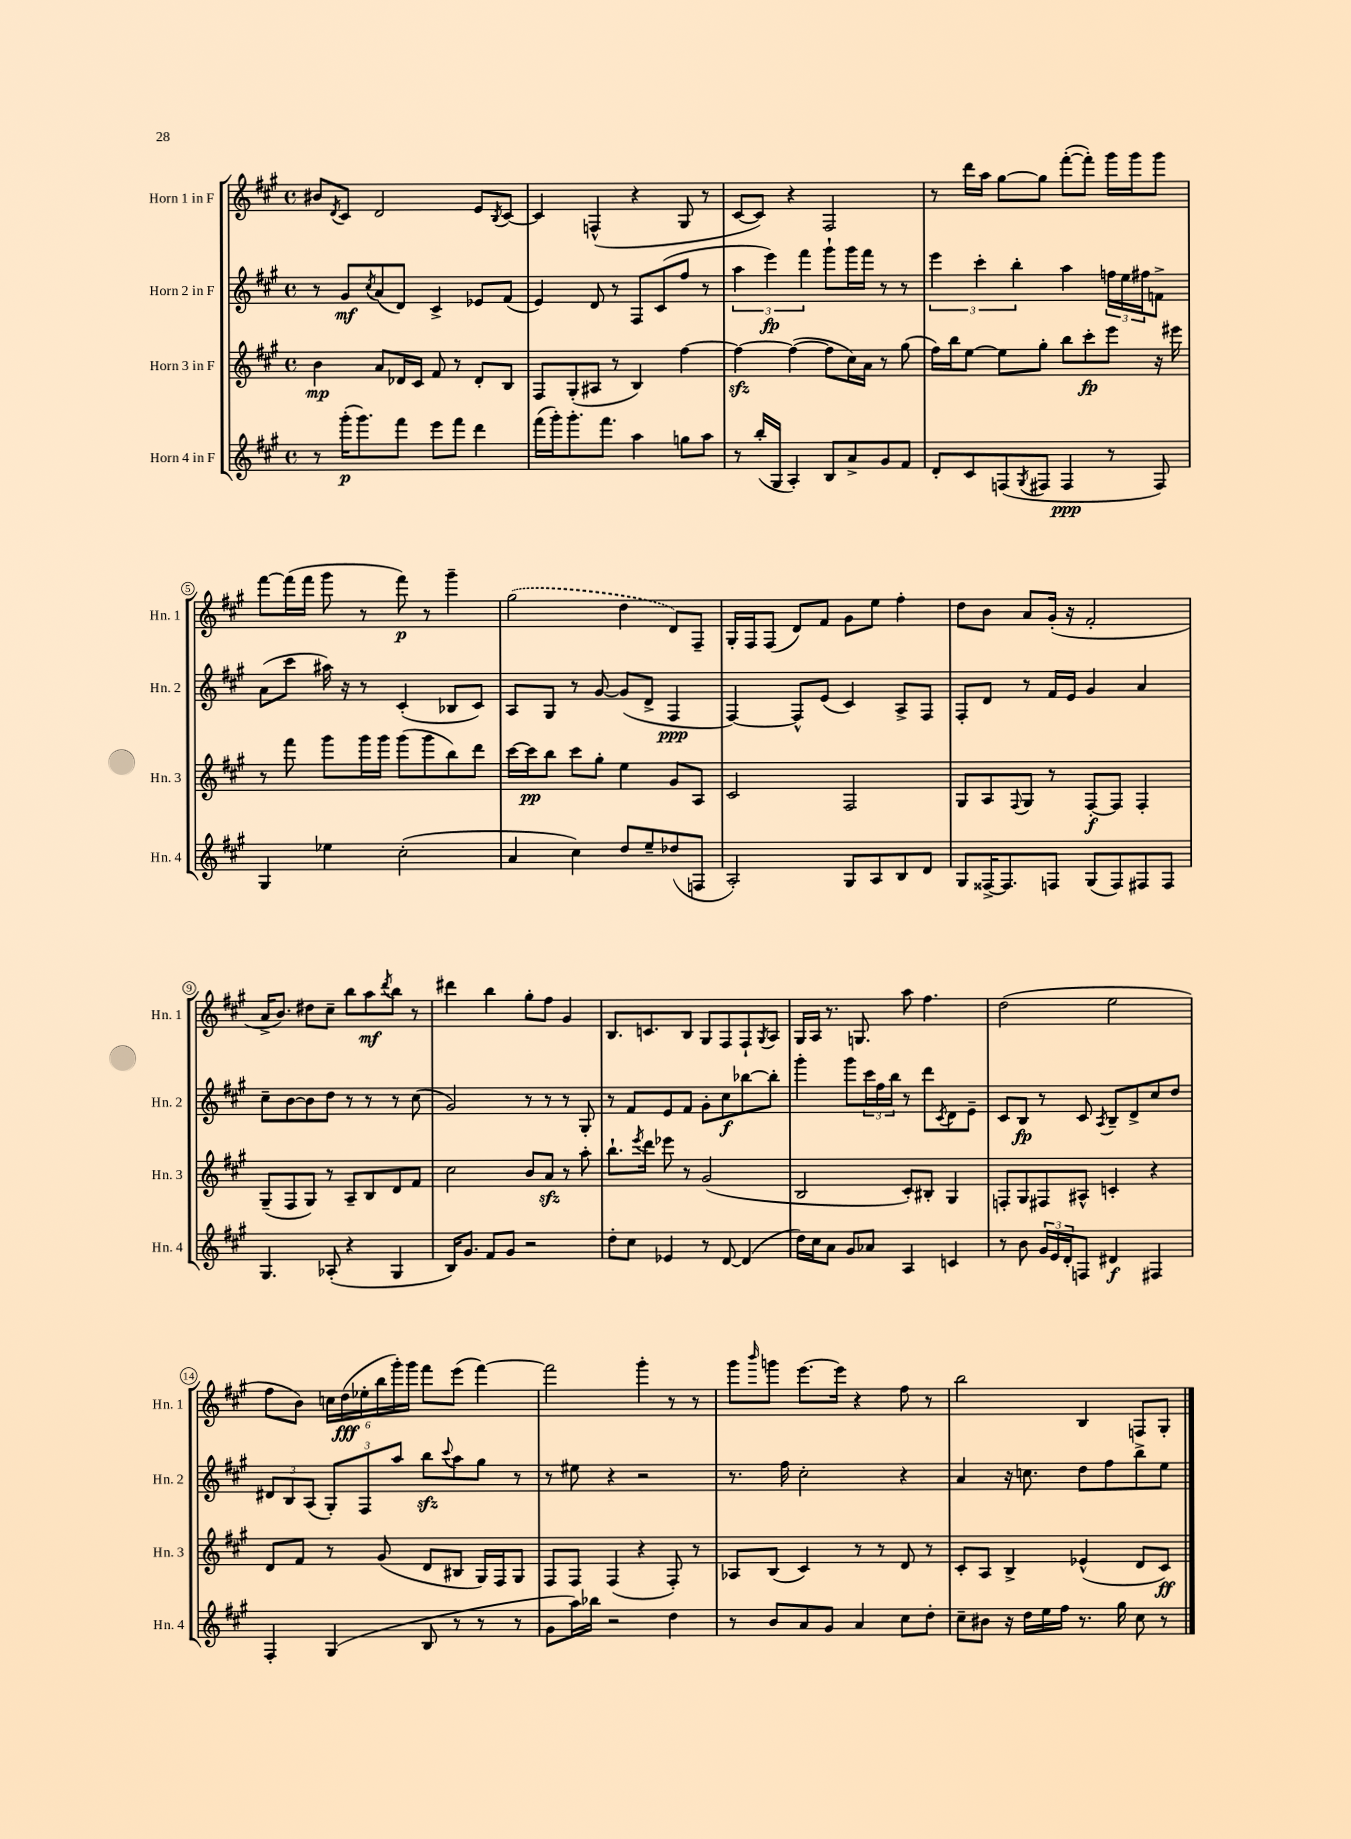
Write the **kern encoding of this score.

**kern	**kern	**kern	**kern
*staff4	*staff3	*staff2	*staff1
*clefG2	*clefG2	*clefG2	*clefG2
*k[f#c#g#]	*k[f#c#g#]	*k[f#c#g#]	*k[f#c#g#]
*M4/4	*M4/4	*M4/4	*M4/4
*met(c)	*met(c)	*met(c)	*met(c)
8r	4b\	8r	8b#/L
.	.	.	8qd/
(16ggg#'\LK	.	8g#/L	8c#/J
8.ggg#\)	.	.	.
.	.	8qcc#/	.
.	8a/L	(8a/	2d/
8fff#\J	16d-/L	8d/J)	.
.	16c#/JJ	.	.
8eee\L	8f#/	4c#^/	.
8fff#\J	8r	.	.
4ddd\	8d-'/L	8e-/L	8e/L
.	.	.	8qB/
.	8B/J	(8f#/J	[8c#/J
=	=	=	=
(16fff#\LL	8F#/L	4e/)	4c#/]
16ggg#'\J)	.	.	.
8.ggg#'\	(8G#'/	.	.
.	8A#/J	8d/	(4F^^/
8.fff#\J	.	.	.
.	8r	8r	.
4aa\	4B/)	8F#/L	4r
.	.	(8c#/	.
8gg\L	[4ff#\	8ff#/J	8G#/
8aa\J	.	8r	8r
=	=	=	=
8r	4ff#\_	6aa\	[8c#/L
(16bb'/LL	.	.	8c#/]J)
.	.	6eee\)	.
16G#/JJ	.	.	.
4A'/)	(4ff#\_	.	4r
.	.	6fff#\	.
8B/L	8ff#\]L	8ggg#`\L	2F#/
8a^/	16cc#\L)	16ggg#\L	.
.	16a\JJ	16fff#\JJ	.
8g#/	8r	8r	.
8f#/J	(8gg#\	8r	.
=	=	=	=
8d'/L	16ff#\LL)	6eee\	8r
.	16bb\J	.	.
8c#/	[8ee\J	.	16ddd\LL
.	.	6ccc#'\	.
.	.	.	16aa\JJ
(8F/	8ee\]L	.	[8gg#\L
.	.	6bb'\	.
8qG#/	.	.	.
8F#/J	8gg#'\J	.	8gg#\]J
4F#/	8bb\L	4aa\	([8fff#'\L
.	8ccc#'\	.	8fff#'\]J)
8r	8eee\J	24ff\LL	16ggg#\LL
.	.	24ee\	.
.	.	.	16ggg#\J
.	.	24ff#\J	.
8F#/)	16r	8f^\J	8ggg#\J
.	16eee#\	.	.
=	=	=	=
4G#/	8r	(8a\L	[8fff#\L
.	8fff#\	8ccc#\J	(16fff#\]L
.	.	.	16fff#\JJ
4ee-\	8ggg#\L	16aa#\)	8ggg#\
.	.	16r	.
.	16ggg#\L	8r	8r
.	16ggg#\JJ	.	.
(2cc#'\	(8ggg#\L	(4c#'/	8fff#\)
.	8ggg#\	.	8r
.	8bb\)	8B-/L	4ggg#~\
.	8ddd\J	8c#/J)	.
=	=	=	=
4a/	[16ccc#\LL	8A/L	(2gg#\
.	16ccc#\]J	.	.
.	8bb\J	8G#/J	.
4cc#\)	8ccc#\L	8r	.
.	8gg#'\J	[8g#/	.
8dd/L	4ee\	(8g#/]L	4dd\
8ee~/	.	8d^/J	.
(8dd-/	8g#/L	4F#/	8d/L)
8F/J	8A/J	.	8F#~/J
=	=	=	=
2A'/)	2c#/	[4F#/)	16G#'/LL
.	.	.	16F#/J
.	.	.	(8F#/J
.	.	8F#^^/]L	8d/L)
.	.	(8e/J	8f#/J
8G#/L	2F#/	4c#/)	8g#\L
8A/	.	.	8ee\J
8B/	.	8A^/L	4ff#'\
8d/J	.	8F#/J	.
=	=	=	=
8G#/L	8G#/L	8F#'/L	8dd\L
[16F##^/K	8A/	8d/J	8b\J
8.F##/]	.	.	.
.	8qqF#/	.	.
.	8G#/J	8r	8a/L
8F/J	8r	16f#/LL	(16g#'/Jk
.	.	16e/JJ	16r
(8G#/L	[8F#'/L	4g#/	2f#'/
8F/)	8F#/]J	.	.
8F#/	4F#'/	4a/	.
8F#/J	.	.	.
=	=	=	=
4.G#/	(8G#~/L	8cc#~\L	16a^/LK
.	.	.	8.b/J)
.	8F#/	[8b\	.
.	8G#/J)	8b\]	8dd#\L
(8A-'/	8r	8dd\J	8cc#~\J
4r	8A~/L	8r	8bb\L
.	8B/	8r	8aa\
.	.	.	8qddd/
4G#/	8d/	8r	8bb\J
.	8f#/J	(8cc#\	8r
=	=	=	=
16B/LK)	2cc#\	2g#/)	4ddd#\
8.g#/J	.	.	.
8f#/L	.	.	4bb\
8g#/J	.	.	.
2r	8b/L	8r	8gg#'\L
.	8a/J	8r	8ff#\J
.	8r	8r	4g#/
.	8aa'\	8G#'/	.
=	=	=	=
8dd'\L	8.bb`\L	8r	8.B/L
8cc#\J	.	8f#/L	.
.	8qeee/	.	.
.	16ddd\Jk	.	8.c/
4e-/	8eee-\	8e/	.
.	8r	8f#/J	8B/J
8r	(2g#/	8g#'\L	8G#/L
[8d/	.	8cc#\	8F#/
(4d/]	.	[8bb-\	8F#`/
.	.	.	8qG#/
.	.	8bb-'\]J	8A/J
=	=	=	=
16dd\LL)	2B/	4ggg#'\	16G#/LL
16cc#\J	.	.	16A/JJ
8a\J	.	.	8.r
8g#/L	.	8ggg#\L	.
.	.	.	8.G/
8a-/J	.	24ccc#\L	.
.	.	24ff#\	.
.	.	24bb\JJ	.
4A/	8c#'/L)	8r	8aa\
.	8B#'/J	8ddd\L	4.ff#\
.	.	8qc#/	.
4c/	4G#/	8d\	.
.	.	8e~\J	.
=	=	=	=
8r	8F'/L	8c#/L	(2dd\
8b\	8G#/	8B/J	.
24g#/LL	8F#/	8r	.
24e/	.	.	.
24d'/J	.	.	.
8F/J	8A#^^/J	8c#/	.
.	.	8qA/	.
4d#/	4c'/	8B~/L	2ee\
.	.	8d^/	.
4F#/	4r	8cc#/	.
.	.	8dd/J	.
=	=	=	=
4F#'/	8d/L	12d#/L	8ff#\L
.	.	12B/	.
.	8f#/J	.	8b\J)
.	.	(12A/J	.
(4G#/	8r	12G#'/L)	24cc\LL
.	.	.	(24dd\
.	.	12F#/	24ee-'\
.	(8g#/	.	24bb\
.	.	12aa/J	24ggg#'\)
.	.	.	24ggg#\JJ
8B/	8d/L	8bb\L	8fff#\L
.	.	8qqccc#/	.
8r	8B#/J	8aa\	(8eee\J
8r	16G#/LL)	8gg#\J	[4fff#\)
.	16F#/J	.	.
8r	8G#/J	8r	.
=	=	=	=
8g#\L	8F#/L	8r	2fff#\]
16aa\L)	8F#/J	8ee#\	.
16bb-\JJ	.	.	.
2r	(4F#/	4r	.
.	4r	2r	4ggg#'\
4dd\	8F#'/)	.	8r
.	8r	.	8r
=	=	=	=
8r	8A-/L	8.r	8ggg#\L
.	.	.	16qqbbb/
8b/L	(8B/J	.	8ggg\J
.	.	16ff#\	.
8a/	4c#/)	2cc#'\	[8.eee\L
8g#/J	.	.	.
.	.	.	16eee\]Jk
4a/	8r	.	4r
.	8r	.	.
8cc#\L	8d/	4r	8ff#\
8dd'\J	8r	.	8r
=	=	=	=
8cc#~\L	8c#'/L	4a/	2bb\
8b#\J	8A/J	.	.
16r	4B^/	16r	.
16dd\LL	.	8.cc\	.
16ee\	.	.	.
16ff#\JJ	.	.	.
8.r	(4e-^^/	8dd\L	4B/
.	.	8ff#\	.
16gg#\	.	.	.
8cc#\	8d/L	8bb^\	8F/L
8r	8c#/J)	8ee\J	8G#'/J
==	==	==	==
*-	*-	*-	*-
